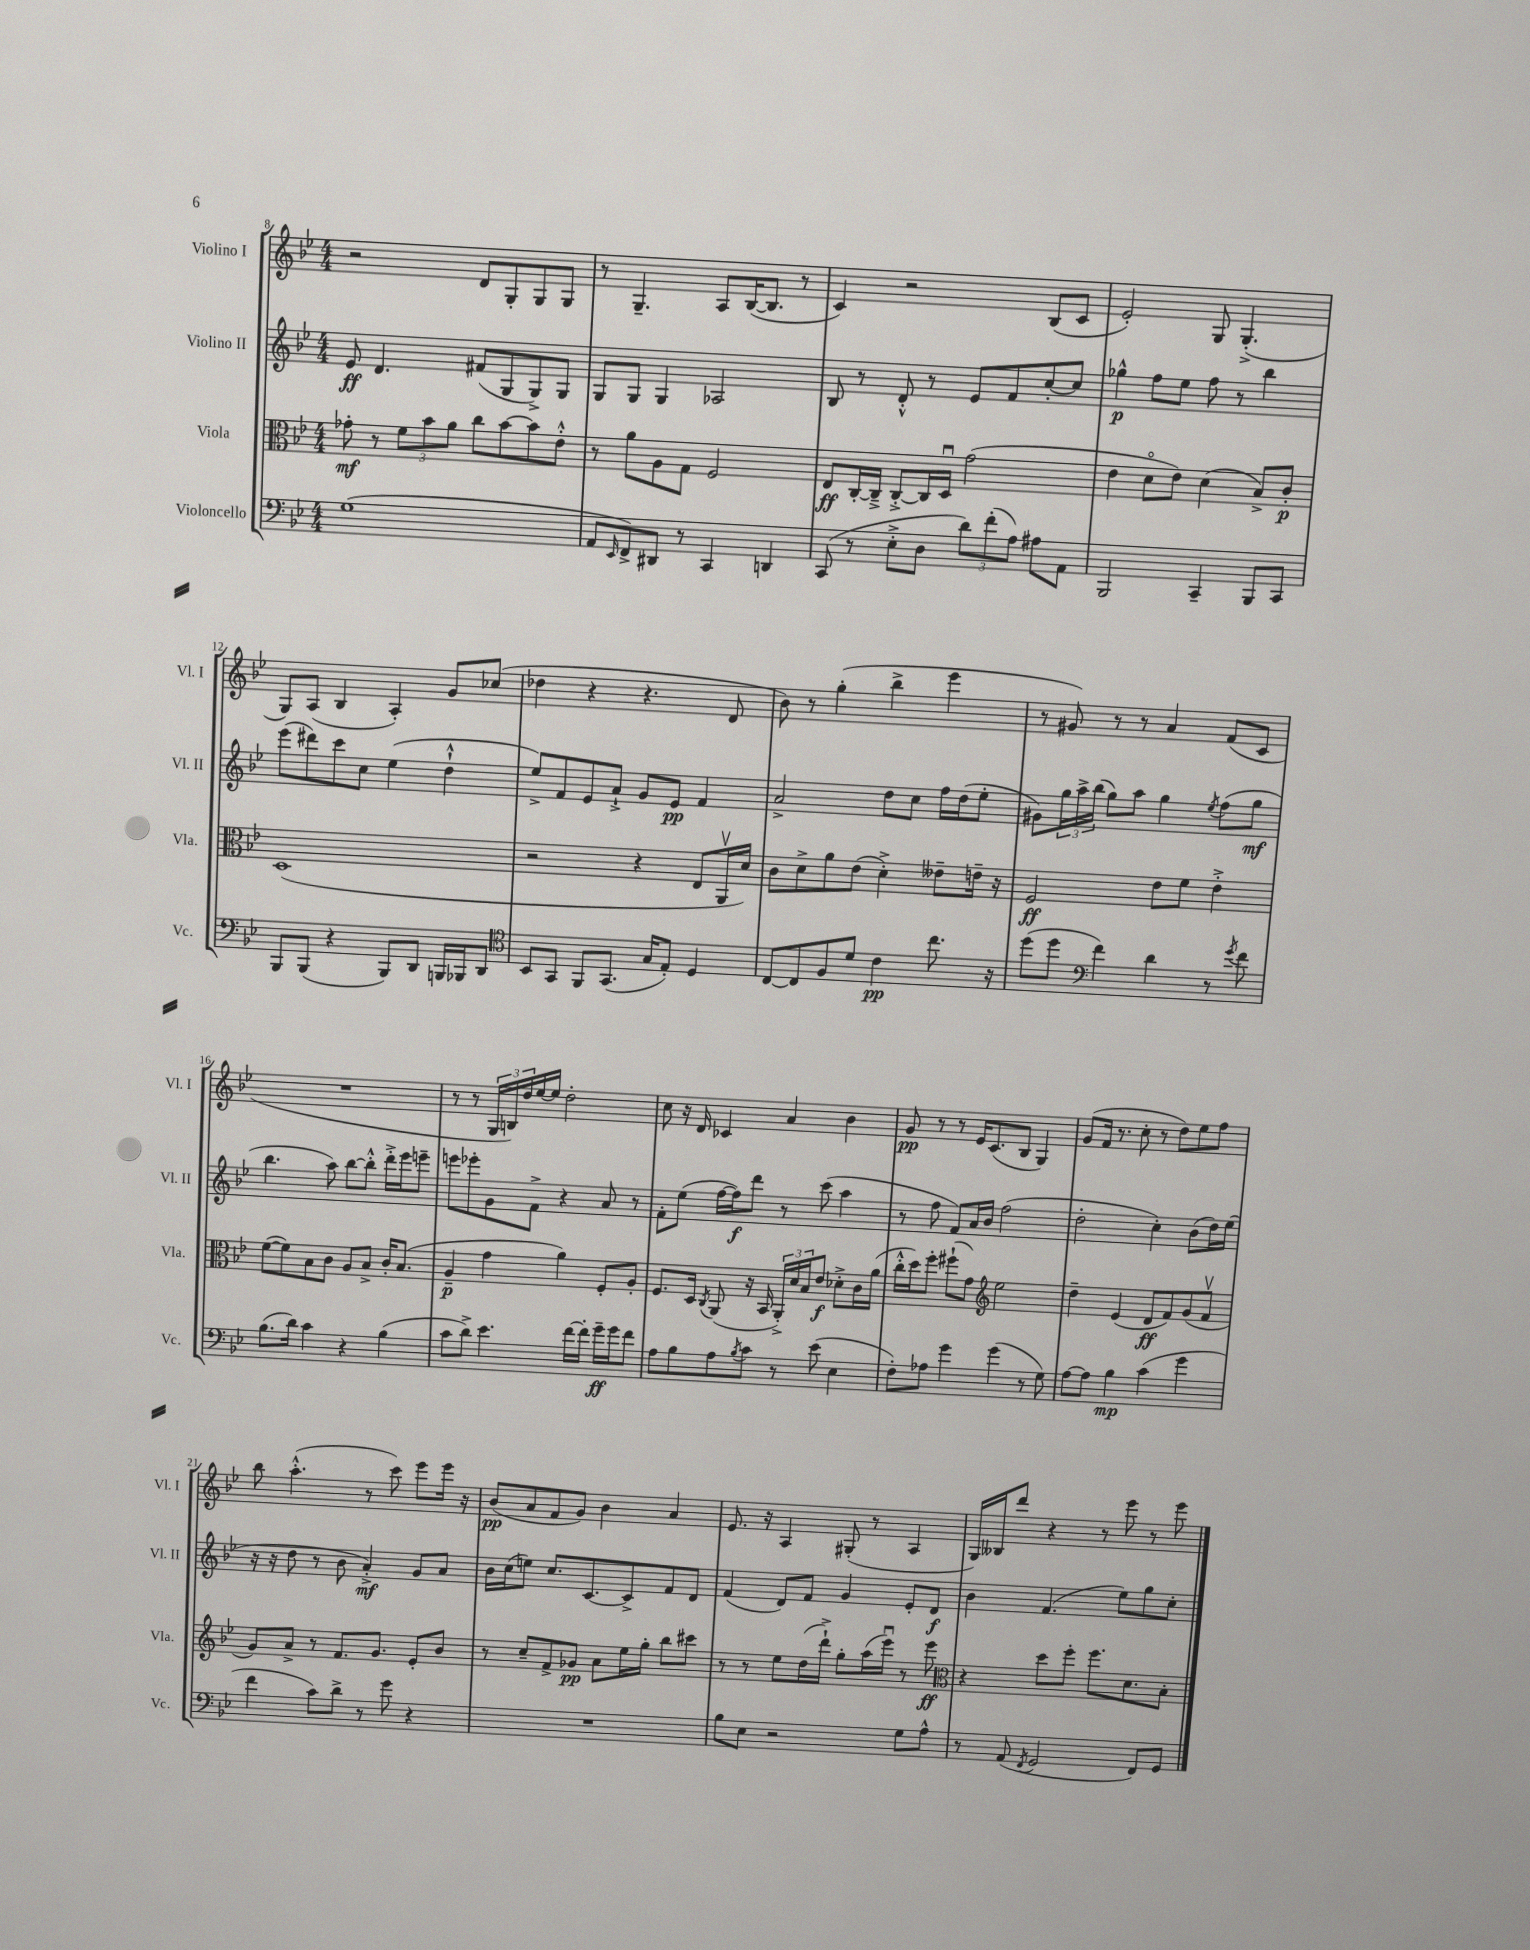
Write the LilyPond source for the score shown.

<<
\new StaffGroup <<
\new Staff = "s0" \with { instrumentName = "Violino I" shortInstrumentName = "Vl. I" } {
    \clef treble \key bes \major \numericTimeSignature \time 4/4
    r2 d'8 g8-. g8 g8 |
    r8 g4.-- a8 bes16~( bes8. r8 |
    c'4) r2 bes8( c'8 |
    ees'2-.) g8 g4.-.->( |
    g8) a8( bes4 a4-.) g'8 ces''8( |
    des''4 r4 r4. d'8 |
    bes'8) r8 g''4-.( bes''4-> ees'''4 |
    r8 gis'8) r8 r8 a'4 f'8( c'8 |
    R1 |
    r8 r8 \tuplet 3/2 { g16 b16) d''16 } ees''16~ ees''16 d''2-. |
    c''8 r16 d'16 ces'4 a'4 bes'4 |
    g'8\pp r8 r8 ees'16 c'8.( bes8 g4) |
    g'8( f'16 r8. c''8-. r8 d''8) ees''8 f''8 |
    bes''8 a''4.-.-^( r8 c'''8) ees'''8 ees'''16 r16 |
    bes'8\pp( a'8 f'8 g'8) bes'4 a'4 |
    ees'8. r16 a4 gis8-.( r8 a4 |
    g16) beses16 d'''8 r4 r8 ees'''8 r8 ees'''8 \bar "|." |
}
\new Staff = "s1" \with { instrumentName = "Violino II" shortInstrumentName = "Vl. II" } {
    \clef treble \key bes \major \numericTimeSignature \time 4/4
    ees'8\ff d'4. fis'8( g8 g8->) g8 |
    g8 g8 g4 aes2 |
    bes8 r8 d'8-.-^ r8 ees'8 f'8 c''8~-. c''8 |
    ges''4-^\p f''8 ees''8 f''8 r8 bes''4 |
    ees'''8( dis'''8) c'''8 c''8 ees''4( d''4-!-^ |
    ees''8->) f'8 ees'8 a'8-!-> g'8 ees'8\pp f'4 |
    a'2-> d''8 c''8 f''16 d''16( ees''8-. |
    gis'8) \tuplet 3/2 { g''16 a''16-> bes''16( } g''8) a''8 g''4 \acciaccatura { ees''8 } f''8( g''8\mf |
    bes''4. a''8) bes''8~ bes''8-.-^ d'''16-.-> ees'''16 e'''8-- |
    e'''8 ees'''8-. g'8 f'8-> r4 a'8 r8 |
    f'8-. ees''8( f''16~ f''16\f) d'''8 r8 c'''8( a''4 |
    r8 f''8 f'8) a'16 bes'16 f''2( |
    d''2-. c''4-.) bes'8( d''16) ees''16( |
    r16 r16 d''8 r8 bes'8 a'4-.->\mf) g'8 a'8 |
    bes'16 c''16( e''8) c''8. c'8.~ c'8-> f'8 d'8 |
    f'4( d'8) f'8 g'4 ees'8-. d'8\f |
    bes'4 f'4.( ees''8) g''8 c''8-. \bar "|." |
}
\new Staff = "s2" \with { instrumentName = "Viola" shortInstrumentName = "Vla." } {
    \clef alto \key bes \major \numericTimeSignature \time 4/4
    ges'8-.\mf r8 \tuplet 3/2 { f'8 bes'8 a'8 } c''8 bes'8~ bes'8 ees'8-.-^ |
    r8 a'8 a8 g8 f2 |
    ees8\ff c16~-. c16---> c8~-.-> c16 d16\downbow g'2( |
    ees'4 d'8\flageolet ees'8) d'4( bes8->) c'8-.\p |
    d1( |
    r2 r4 ees8 a,16\upbow d'16) |
    c'8 d'8-> a'8 ees'8( d'4-.->) eeses'8-- e'16-- r16 |
    f2\ff ees'8 f'8 ees'4-.-> |
    f'8~( f'8) bes8 c'8 a8 bes8-> c'16-. bes8.( |
    a4--\p g'4 a'4) f8-. a8-. |
    f8. d16 \acciaccatura { c8 } a,8( r16 bes,16 \tuplet 3/2 { a,16-.->) d'16 bes16 } ees'8\f des'8-.-> c'16 a'16( |
    c''16-.-^ d''16) f''8-. fis''8-!( g'8) \clef treble ees''2 |
    d''4-- ees'4( d'8\ff f'8) g'8( f'8\upbow |
    g'8) a'8-> r8 f'8. g'8. ees'8-. bes'8 |
    r8 c''8-- f'8-> ges'8\pp a'8 ees''16 g''16-. bes''8 cis'''8 |
    r8 r8 ees''8 d''16( d'''16-!->) g''8-. a''16( ees'''16\downbow) r8 ees'''8\ff |
    \clef alto r4 d''8 f''8-. f''8. d'8. bes8-. \bar "|." |
}
\new Staff = "s3" \with { instrumentName = "Violoncello" shortInstrumentName = "Vc." } {
    \clef bass \key bes \major \numericTimeSignature \time 4/4
    g1( |
    a,8 \grace { ees,16 } f,8->) dis,8 r8 c,4 d,4 |
    c,8( r8 ees8-.-> d8 \tuplet 3/2 { d'8) f'8-.( a8) } ais8 a,8 |
    bes,,2 c,4-- bes,,8 c,8 |
    bes,,8 bes,,8( r4 bes,,8) d,8 b,,16 bes,,16 d,8 |
    \clef tenor bes,8 g,8 f,8 g,8.( g16 ees8-.) d4 |
    c8~ c8 f8 d'8 c'4\pp c''8. r16 |
    d''8( d''8 \clef bass f'4) d'4 r8 \acciaccatura { g'8 } f'8 |
    bes8.( d'16) c'4 r4 bes4( |
    c'8 d'8->) ees'4. f'16~ f'16-. g'16--\ff g'16 f'8 |
    a8 bes8 a8 \acciaccatura { bes8 } c'8 r8 ees'8( ees4 |
    f8-.) aes8 g'4 g'4( r8 g8) |
    a8~ a8 bes4\mp c'4( g'4 |
    f'4 c'8) d'8-> r8 g'8 r4 |
    R1 |
    bes8 ees8 r2 g8 a8-^ |
    r8 a,8( \acciaccatura { f,8 } g,2 f,8) g,8 \bar "|." |
}
>>
>>
\layout { \context { \Score currentBarNumber = #8 } }
